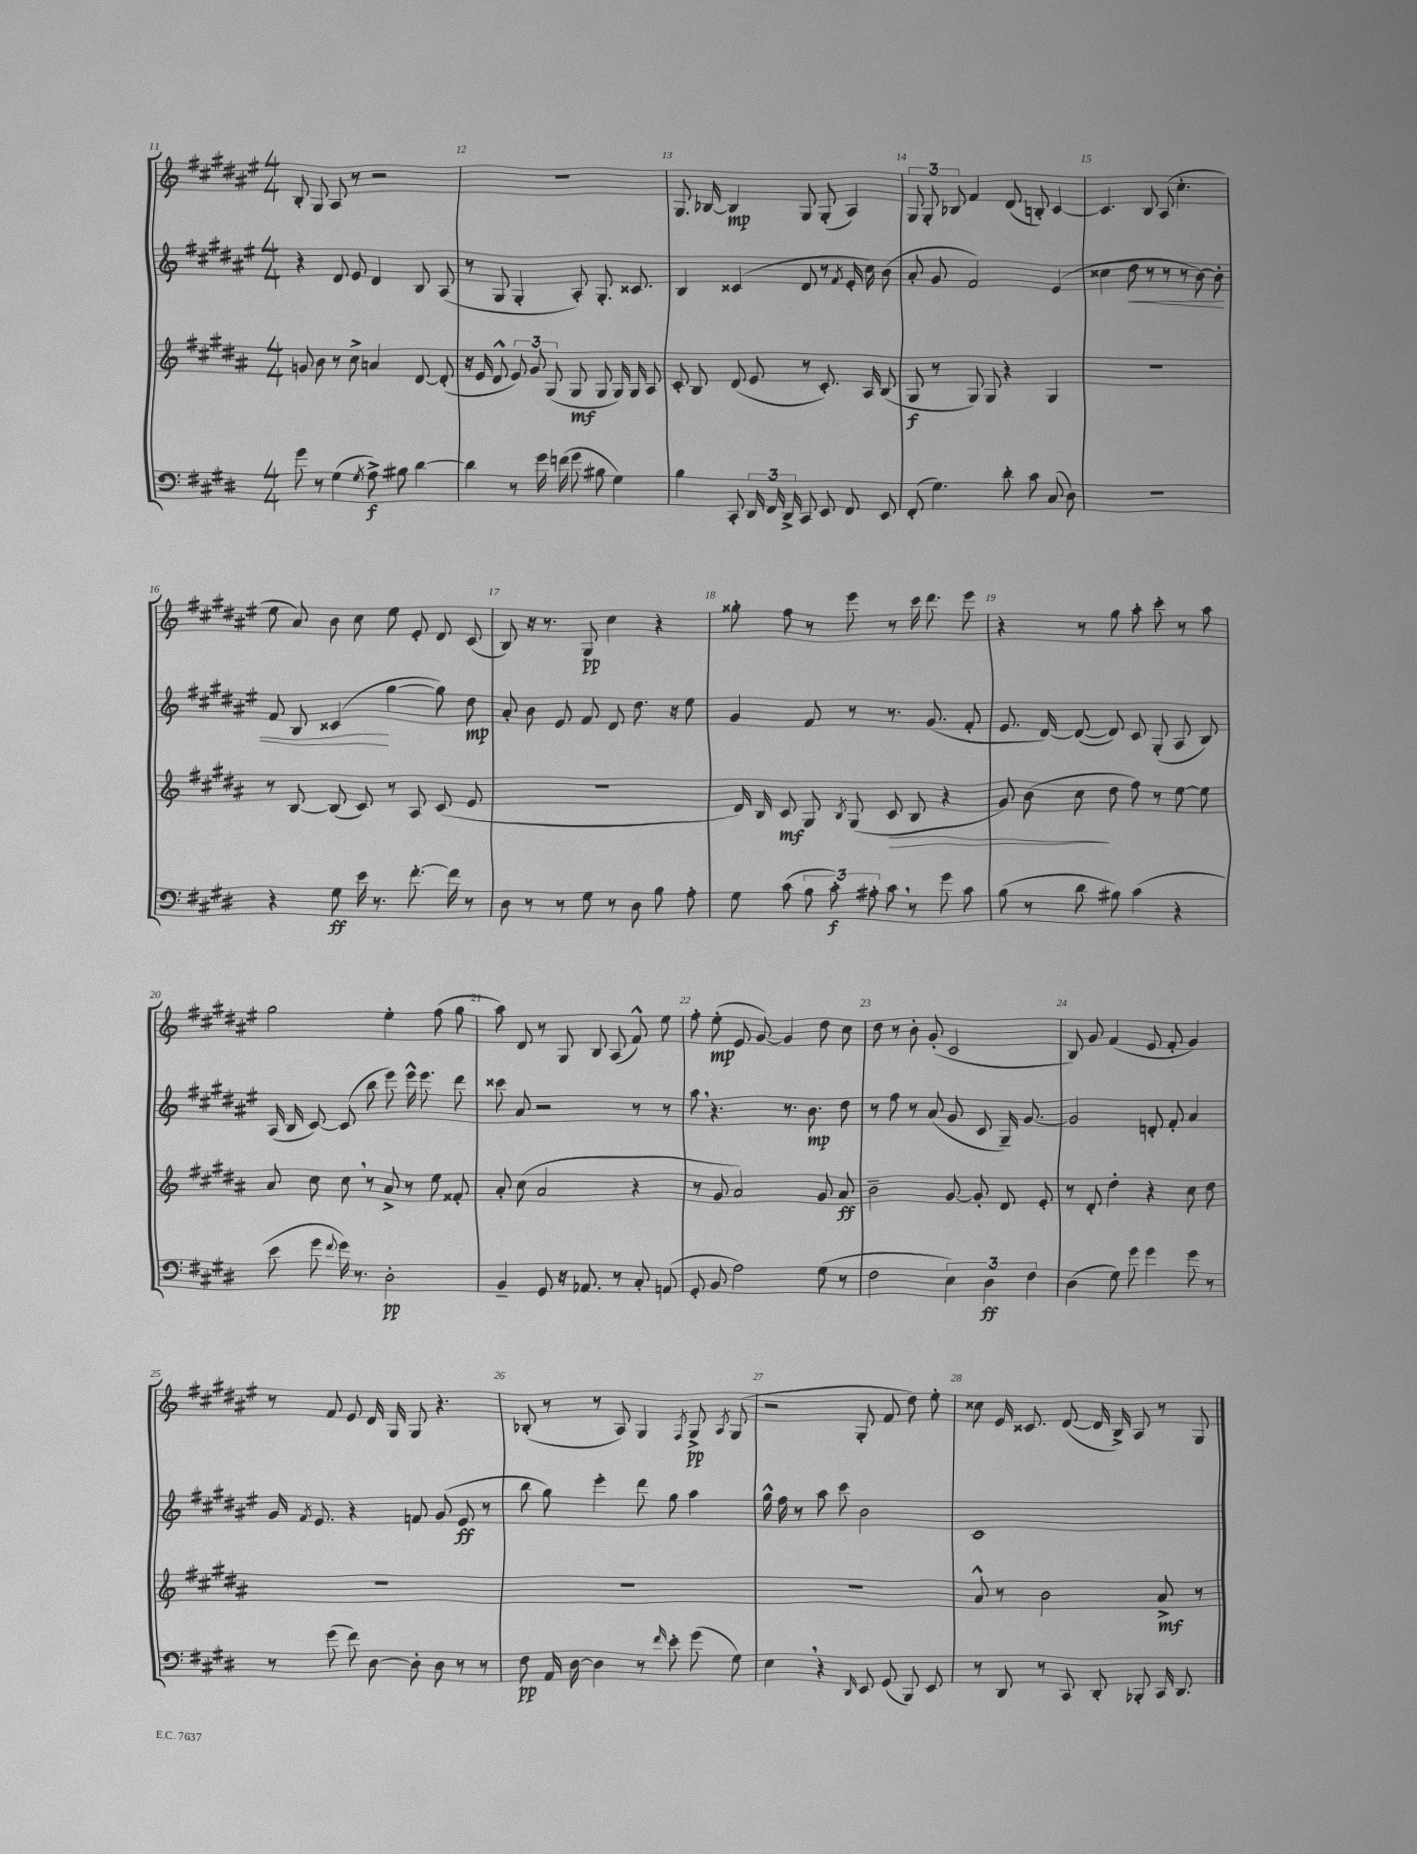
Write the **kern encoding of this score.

**kern	**kern	**kern	**kern
*staff4	*staff3	*staff2	*staff1
*clefF4	*clefG2	*clefG2	*clefG2
*k[f#c#g#d#]	*k[f#c#g#d#a#]	*k[f#c#g#d#a#e#]	*k[f#c#g#d#a#e#]
*M4/4	*M4/4	*M4/4	*M4/4
8g#	8g	4r	8B'
8r	8b	.	8G#
(4G#	8r	8d#	8A#
.	8cc#^	8e#	8r
8qG#	.	.	.
8A^)	4a	4d#	2r
8B#	.	.	.
[4d#	[8d#	8B	.
.	(8d#']	(8A#	.
=	=	=	=
4d#]	16r	8r	1r
.	16e	.	.
.	8d#^^	8G#	.
8r	12e)	4G#'	.
.	12g#	.	.
16g#	.	.	.
.	(12G#	.	.
(16f	.	.	.
8g#	8G#	8A#')	.
8B#	8G#	8.G#'	.
4G#)	16G#)	.	.
.	16G#	8.c##	.
.	8A#	.	.
=	=	=	=
4B	8c#'	4B	8.G#
.	8B	.	.
.	.	.	[16B-
8CC#'	(8d#	(4c##	4B-]
24DD#	8e	.	.
24FF#	.	.	.
24DD#^	.	.	.
8CC#	8r	8d#	8G#
8EE	8.c#')	8r	(8G#'
.	.	8qf#	.
8FF#	.	16e#'	4A#)
.	16A#	16cc#)	.
8EE	(8B	(8b	.
=	=	=	=
(8FF#'	8G#	8a#'	12G#
.	.	.	12G#'
4.G#)	8r	8g#	.
.	.	.	12B-
.	8G#)	2f#)	4f#
.	8G#	.	.
8d#'	4r	.	(8d#
8c#	.	.	8B')
(8C#	4G#	(4e#	[4c#
8D#)	.	.	.
=	=	=	=
1r	1r	4cc##	4.c#]
.	.	8dd#	.
.	.	8r	8B
.	.	8r	(8A#
.	.	8r	4.cc#'
.	.	[8b)	.
.	.	8b']	.
=	=	=	=
4r	8r	8f#	8ee#
.	[8B	8B	8a#)
8G#	(8B]	(4c##	8b
16e	8c#)	.	8cc#
8.r	.	.	.
.	8r	[4gg#	8ee#
[8.f#'	8A#	.	8e#'
.	(8c#	8gg#])	8d#
16f#]	.	.	.
8r	8e	8dd#	(8c#
=	=	=	=
8D#	1r	8a#'	8B)
8r	.	8b	16r
.	.	.	8.r
8r	.	8e#	.
8G#	.	8f#	8G#
8r	.	8d#	4cc#
8D#	.	8.dd#	.
8B	.	.	4r
.	.	16r	.
8A'	.	8ee#	.
=	=	=	=
8G#	16d#)	4g#	8gg##'
.	16B	.	.
(8c#	8c#	.	8ff#
12B	8G#	8f#	8r
12c#')	.	.	.
.	8qB	.	.
.	(8G#	8r	8eee#
12A#'	.	.	.
8c#	8c#	8.r	8r
8r	8B	.	16ccc#
.	.	(8.g#	8.ddd#
8g#	4r	.	.
8c#	.	8f#'	8eee#
=	=	=	=
(8B	8g#)	8.e#	4r
8r	(8b	.	.
.	.	[16d#)	.
8d#	8cc#	(8d#_	8r
8B#)	8dd#	8d#])	8gg#
(4c#	8ff#)	8c#	8aa#'
.	8r	(8G#'	8ccc#'
4r	[8ee	8A#	8r
.	8ee]	8B)	8aa#
=	=	=	=
8e	8a#	(16A#	2gg#
.	.	16B	.
8g#	8cc#	[8c#)	.
8qqf#	.	.	.
16g#)	8cc#	(8c#]	.
8.r	.	.	.
.	8r	8bb	.
2D#'	8a#^	8eee#)	4ee#'
.	8r	16eee#^^	.
.	.	8.eee#	.
.	8ee	.	(8ff#
.	8f##'	8ddd#	8gg#
=	=	=	=
4BB~	8a#'	8ccc##	8aa#)
.	(8cc#	8a#	8d#
8GG#	2a#	2r	8r
16r	.	.	8G#
8.AA-	.	.	.
.	.	.	8B
8r	.	.	(8A#
8C#'	4r	8r	8f#^^)
(8AA	.	8r	8ee#
=	=	=	=
8GG#'	8r	8aa#	8ff#'
8BB	8g#	4.r	(8ee#'
2A)	2a#)	.	8e#
.	.	.	[8g#)
.	.	8.r	4g#]
.	.	8.b	.
(8G#	8g#	.	8dd#
8r	8a#	8dd#	8cc#
=	=	=	=
2F#	2b~	8r	8dd#
.	.	8ff#	8r
.	.	8r	8b'
.	.	(8a#	(8g#'
6E)	[8g#	8g#	2c#
.	8g#']	8c#	.
6D#	.	.	.
.	8d#	16G#~)	.
.	.	[8.g#	.
6F#	.	.	.
.	8e'	.	.
=	=	=	=
(4D#	8r	2g#]	8B)
.	8d#'	.	8g#
8G#)	4dd#'	.	(4f#
8g#	.	.	.
4g#	4r	8d'	8e#
.	.	8f#'	8f#'
8g#	8cc#	4a#	4g#)
8r	8dd#	.	.
=	=	=	=
8r	1r	16g#	8r
.	.	8qf#	.
.	.	8.e#	.
(8g#	.	.	8f#
8f#)	.	4r	8e#
[8D#	.	.	16d#
.	.	.	16G#
8D#']	.	8f	8G#
8D#	.	(8g#	4.r
8r	.	8e#	.
8r	.	8r	.
=	=	=	=
8F#	1r	8bb	(8B-'
16AA	.	8gg#)	8r
[16D#	.	.	.
4D#]	.	4eee#'	8r
.	.	.	8A#)
8r	.	8ddd#	4G#
16qqf#	.	.	.
8e'	.	8gg#	.
.	.	.	8qF#
(8g#	.	4aa#	8G#^
.	.	.	8qA#
8G#)	.	.	(8G#
=	=	=	=
4E	1r	16gg#^^	2r
.	.	16ff#	.
.	.	8r	.
4r	.	8aa#	.
.	.	8ccc#	.
16qqDD#	.	.	.
8EE	.	2b	8G#'
(8GG#	.	.	8f#
8BBB)	.	.	8dd#)
8EE	.	.	8ee#'
=	=	=	=
8r	8a#^^	1c#	8cc##
8DD#	8r	.	16e#
.	.	.	8.c##
8r	2b	.	.
8CC#	.	.	([8d#
8DD#'	.	.	16d#]
.	.	.	16B^)
8BBB-'	.	.	8A#
16CC#	8a#^	.	8r
8.DD#	.	.	.
.	8r	.	8G#
==	==	==	==
*-	*-	*-	*-
